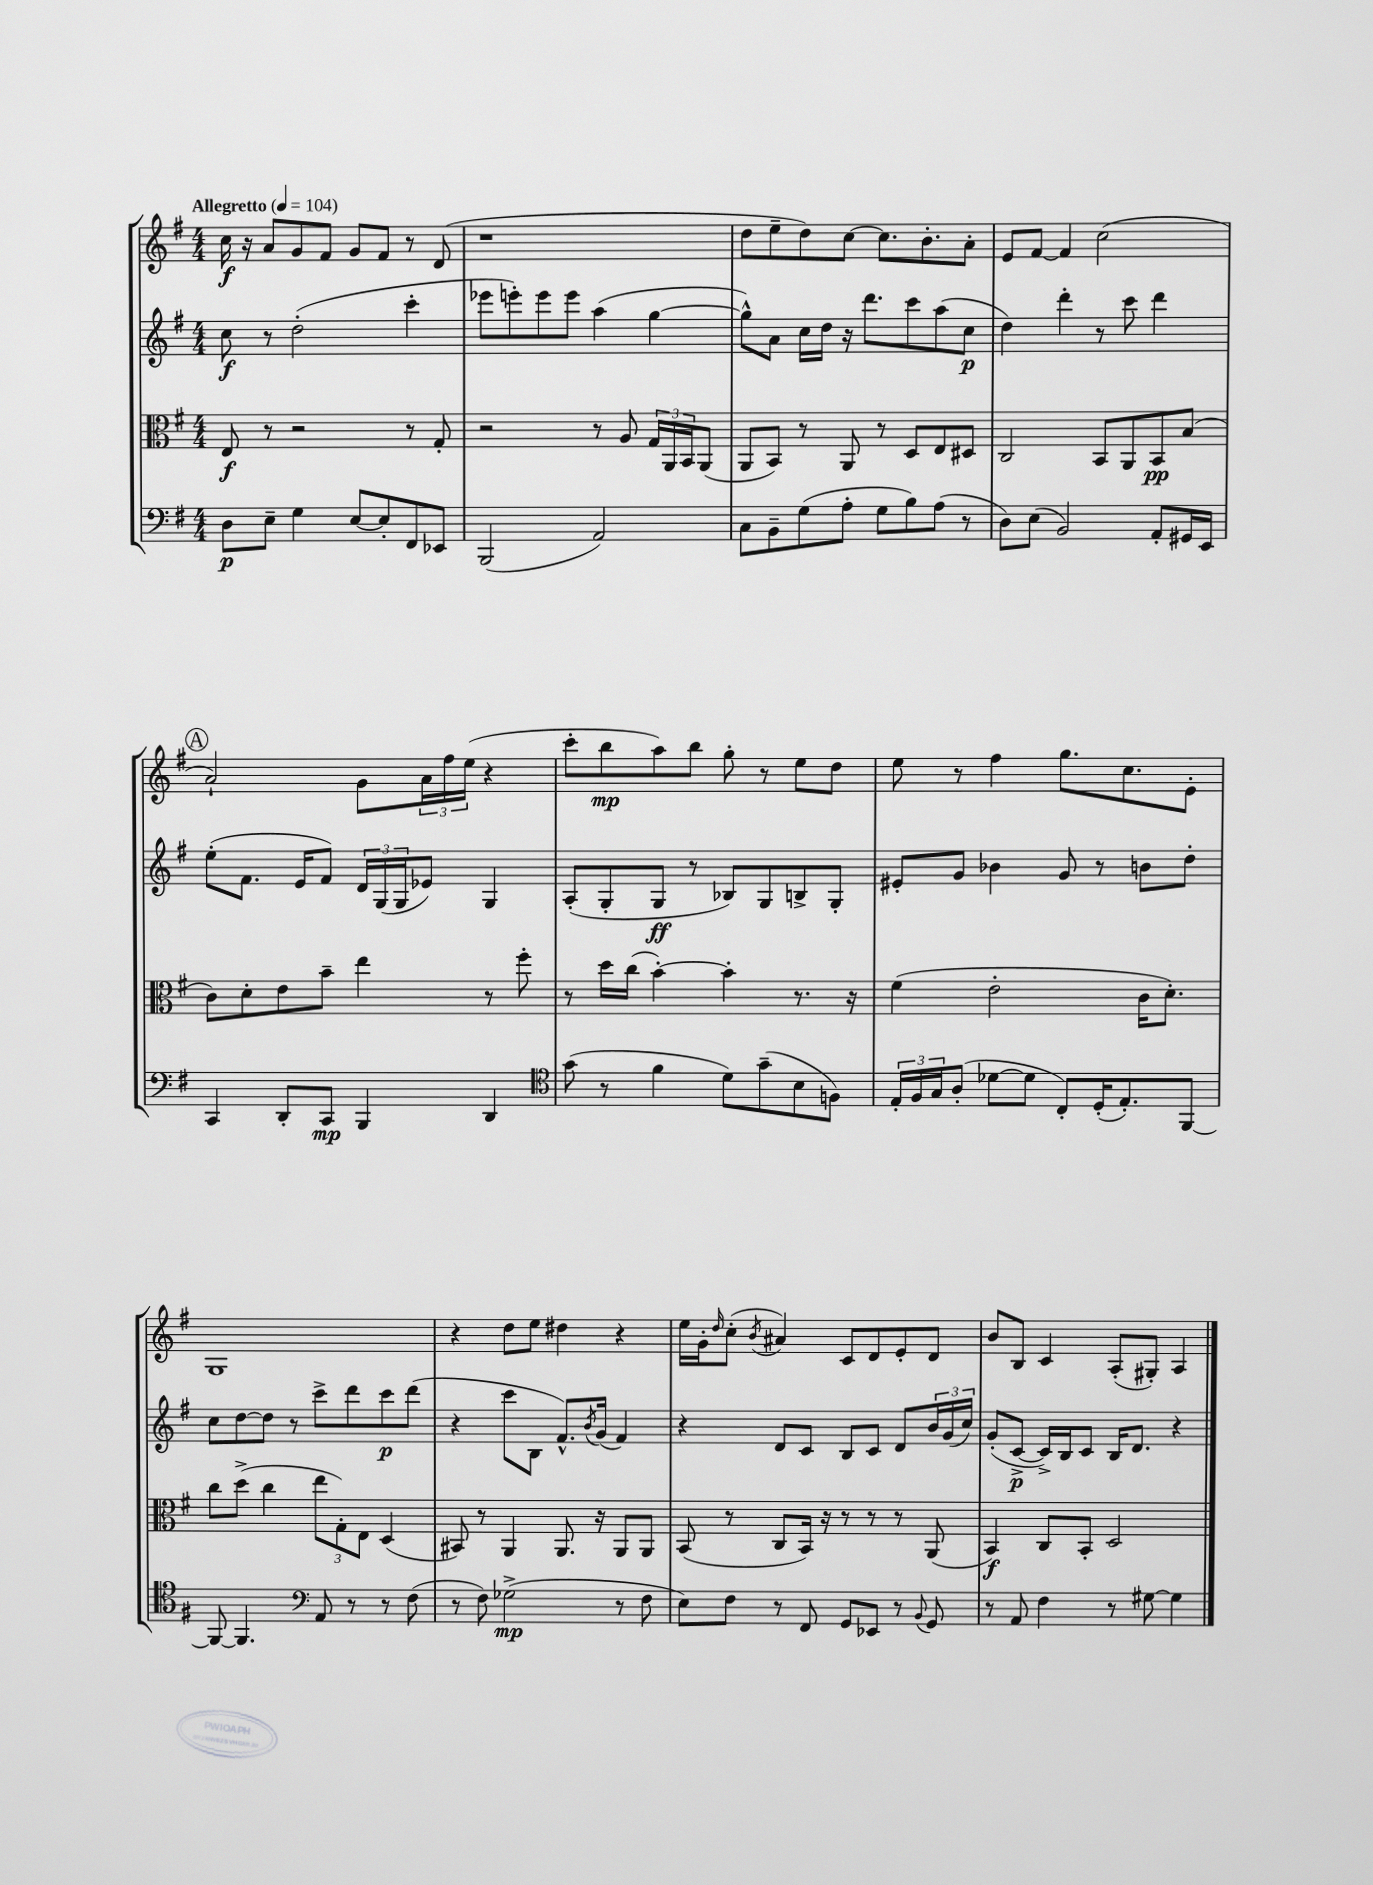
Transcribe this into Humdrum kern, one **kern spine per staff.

**kern	**dynam	**kern	**dynam	**kern	**dynam	**kern	**dynam
*part4	*part4	*part3	*part3	*part2	*part2	*part1	*part1
*staff4	*staff4	*staff3	*staff3	*staff2	*staff2	*staff1	*staff1
*clefF4	*	*clefC3	*	*clefG2	*	*clefG2	*
*k[f#]	*	*k[f#]	*	*k[f#]	*	*k[f#]	*
*M4/4	*	*M4/4	*	*M4/4	*	*M4/4	*
*MM104	*	*MM104	*	*MM104	*	*MM104	*
=1	=1	=1	=1	=1	=1	=1	=1
!	!	!	!	!	!	!LO:TX:a:B:t=Allegretto	!
8D\L	p	8E/	f	8cc\	f	16cc\	f
.	.	.	.	.	.	16r	.
8E~\J	.	8r	.	8r	.	8a/L	.
4G\	.	2r	.	(2dd'\	.	8g/	.
.	.	.	.	.	.	8f#/J	.
[8E/L	.	.	.	.	.	8g/L	.
8E'/]	.	.	.	.	.	8f#/J	.
8FF#/	.	8r	.	4ccc'\	.	8r	.
8EE-X/J	.	8G'/	.	.	.	(8d/	.
=2	=2	=2	=2	=2	=2	=2	=2
(2BBB/	.	2r	.	8eee-X\L	.	1r	.
.	.	.	.	8eeen'\)	.	.	.
.	.	.	.	8eee\	.	.	.
.	.	.	.	8eee\J	.	.	.
2AA/)	.	8r	.	(4aa\	.	.	.
.	.	8A/	.	.	.	.	.
.	.	24G/LL	.	[4gg\	.	.	.
.	.	24AA/	.	.	.	.	.
.	.	24BB/J	.	.	.	.	.
.	.	(8AA/J	.	.	.	.	.
=3	=3	=3	=3	=3	=3	=3	=3
8C\L	.	8AA/L	.	8gg^^\L])	.	8dd\L	.
8BB~\	.	8BB/J)	.	8a\J	.	8ee~\	.
(8G\	.	8r	.	16cc\LL	.	8dd\)	.
.	.	.	.	16dd\JJ	.	.	.
8A'\J	.	8AA/	.	16r	.	[8cc\J	.
.	.	.	.	8.ddd\L	.	.	.
8G\L	.	8r	.	.	.	8.cc\L]	.
8B\)	.	8D/L	.	8ccc\	.	.	.
.	.	.	.	.	.	8.b'\	.
(8A\J	.	8E/	.	(8aa\	.	.	.
8r	.	8D#X/J	.	8cc\J	p	8a'\J	.
=4	=4	=4	=4	=4	=4	=4	=4
8D\L)	.	2C/	.	4dd\)	.	8e/L	.
(8E\J	.	.	.	.	.	[8f#/J	.
2BB/)	.	.	.	4ddd'\	.	4f#/]	.
.	.	8BB/L	.	8r	.	(2cc\	.
.	.	8AA/	.	8ccc\	.	.	.
8AA'/L	.	8BB/	pp	4ddd\	.	.	.
16GG#X/L	.	(8B/J	.	.	.	.	.
16EE/JJ	.	.	.	.	.	.	.
!!LO:LB:g=z
!!LO:REH:place=s1:t=A
=5	=5	=5	=5	=5	=5	=5	=5
4CC/	.	8c\L)	.	(8ee'\L	.	2a`/)	.
.	.	8d'\	.	8.f#\J	.	.	.
8DD'/L	.	8e\	.	.	.	.	.
.	.	.	.	16e/KL	.	.	.
8CC/J	mp	8b~\J	.	8f#/J)	.	.	.
4BBB/	.	4ee\	.	24d/LL	.	8g\L	.
.	.	.	.	(24G/	.	.	.
.	.	.	.	24G/J	.	.	.
.	.	.	.	8e-X/J)	.	24a\L	.
.	.	.	.	.	.	24ff#\	.
.	.	.	.	.	.	(24ee\JJ	.
4DD/	.	8r	.	4G/	.	4r	.
.	.	8ff#'\	.	.	.	.	.
=6	=6	=6	=6	=6	=6	=6	=6
*clefC4	*	*	*	*	*	*	*
(8g\	.	8r	.	(8A'/L	.	8ccc'\L	.
8r	.	16dd\LL	.	8G'/	.	8bb\	mp
.	.	(16cc\JJ	.	.	.	.	.
4f#\	.	[4b'\)	.	8G/J	ff	8aa\)	.
.	.	.	.	8r	.	8bb\J	.
8d\L)	.	4b'\]	.	8B-X/L)	.	8gg'\	.
(8g~\	.	.	.	8G/	.	8r	.
8B\	.	8.r	.	8Bn^/	.	8ee\L	.
8Fn\J)	.	.	.	8G'/J	.	8dd\J	.
.	.	16r	.	.	.	.	.
=7	=7	=7	=7	=7	=7	=7	=7
24E'/LL	.	(4f#\	.	8e#X'/L	.	8ee\	.
24F#/	.	.	.	.	.	.	.
24G/J	.	.	.	.	.	.	.
(8A'/J	.	.	.	8g/J	.	8r	.
[8d-X\L	.	2e'\	.	4b-X\	.	4ff#\	.
8d-\J]	.	.	.	.	.	.	.
8C'/L)	.	.	.	8g/	.	8.gg\L	.
(16D'/K	.	.	.	8r	.	.	.
8.E'/)	.	.	.	.	.	8.cc\	.
.	.	16c\KL	.	8bn\L	.	.	.
.	.	8.d'\J)	.	.	.	.	.
[8FF#/J	.	.	.	8dd'\J	.	8e'\J	.
!!LO:LB:g=z
=8	=8	=8	=8	=8	=8	=8	=8
8FF#/_	.	8cc\L	.	8cc\L	.	1G	.
4.FF#/]	.	(8dd^\J	.	[8dd\	.	.	.
.	.	4cc\	.	8dd\J]	.	.	.
.	.	.	.	8r	.	.	.
*clefF4	*	*	*	*	*	*	*
8AA/	.	12ee\L	.	8ccc^\L	.	.	.
.	.	12G'\)	.	.	.	.	.
8r	.	.	.	8ddd\	.	.	.
.	.	12E\J	.	.	.	.	.
8r	.	(4D/	.	8ccc\	p	.	.
(8F#\	.	.	.	(8ddd\J	.	.	.
=9	=9	=9	=9	=9	=9	=9	=9
8r	.	8BB#X/)	.	4r	.	4r	.
8F#\)	.	8r	.	.	.	.	.
(2G-X^\	mp	4AA/	.	8ccc\L	.	8dd\L	.
.	.	.	.	8B\J	.	8ee\J	.
.	.	8.AA/	.	8.f#^^/L)	.	4dd#X\	.
.	.	.	.	8qb/	.	.	.
.	.	16r	.	(16g/Jk	.	.	.
8r	.	8AA/L	.	4f#/)	.	4r	.
8F#\	.	8AA/J	.	.	.	.	.
=10	=10	=10	=10	=10	=10	=10	=10
8E\L)	.	(8BB/	.	4r	.	16ee\LL	.
.	.	.	.	.	.	16g'\J	.
.	.	.	.	.	.	16qqdd/	.
8F#\J	.	8r	.	.	.	(8cc'\J	.
.	.	.	.	.	.	8qb/	.
8r	.	8C/L	.	8d/L	.	4a#X/)	.
8FF#/	.	16BB/Jk)	.	8c/J	.	.	.
.	.	16r	.	.	.	.	.
8GG/L	.	8r	.	8B/L	.	8c/L	.
8EE-X/J	.	8r	.	8c/J	.	8d/	.
8r	.	8r	.	8d/L	.	8e'/	.
8qqBB/	.	.	.	.	.	.	.
8GG/	.	(8AA/	.	24b/L	.	8d/J	.
.	.	.	.	(24g/	.	.	.
.	.	.	.	24cc/JJ)	.	.	.
=11	=11	=11	=11	=11	=11	=11	=11
8r	.	4BB/)	f	(8g'/L	.	8b/L	.
8AA/	.	.	.	[8c^/J	p	8B/J	.
4F#\	.	8C/L	.	16c^/LL])	.	4c/	.
.	.	.	.	16B/J	.	.	.
.	.	8BB'/J	.	8c/J	.	.	.
8r	.	2D/	.	16B/KL	.	(8A'/L	.
.	.	.	.	8.d/J	.	.	.
[8G#X\	.	.	.	.	.	8G#X'/J)	.
4G#\]	.	.	.	4r	.	4A/	.
==	==	==	==	==	==	==	==
*-	*-	*-	*-	*-	*-	*-	*-
